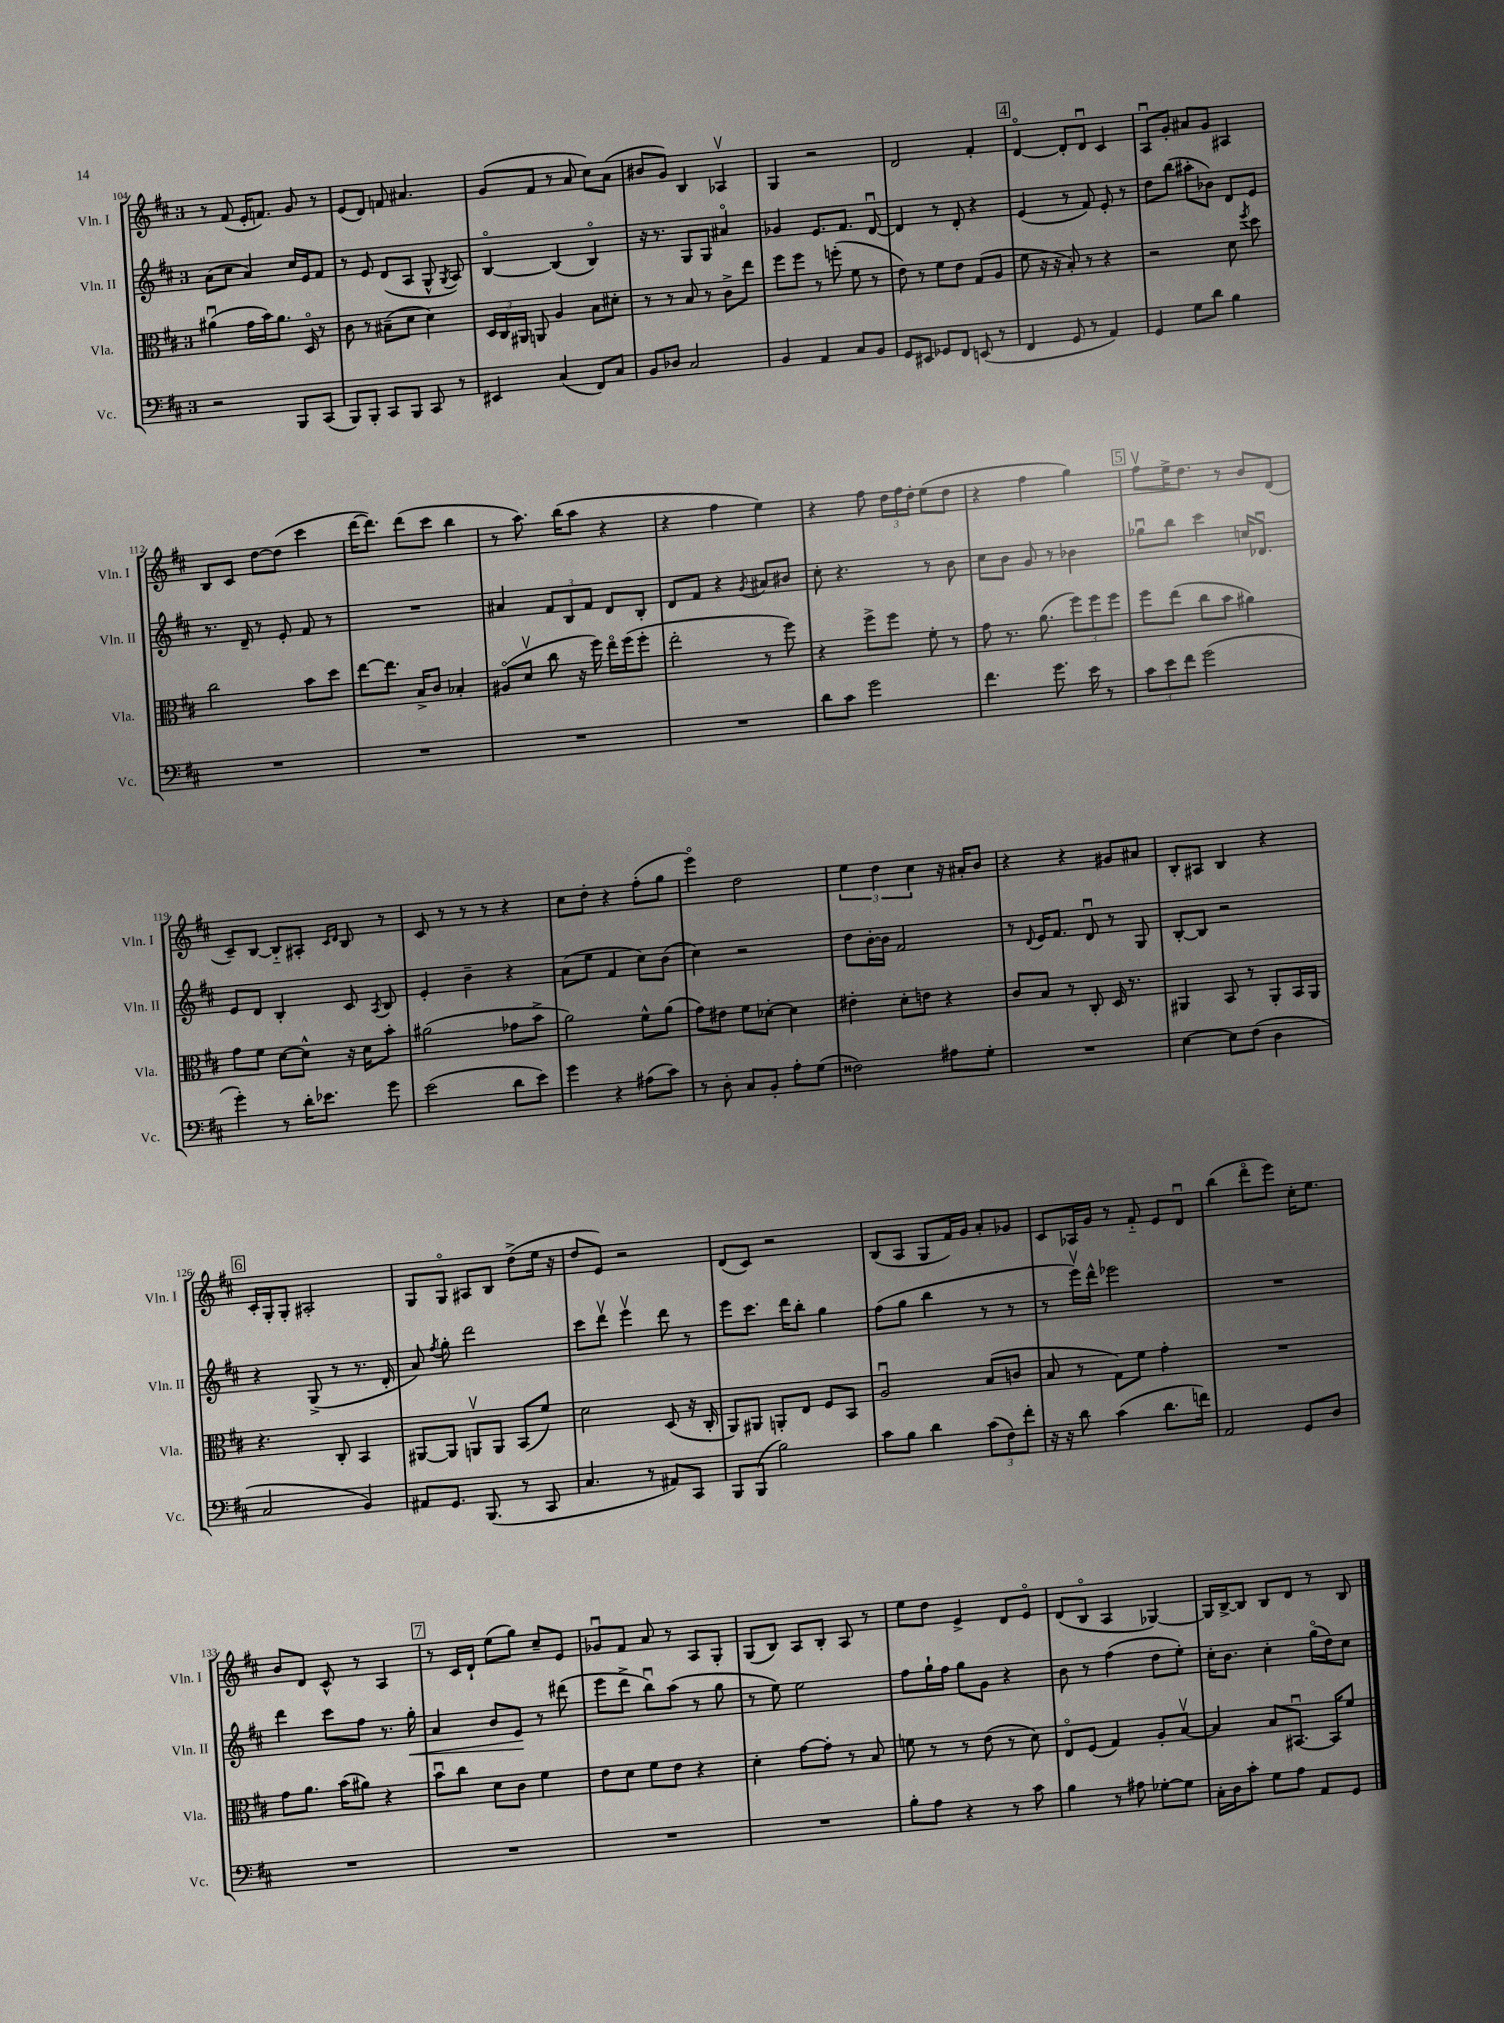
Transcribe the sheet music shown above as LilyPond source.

<<
\new StaffGroup <<
\new Staff = "s0" \with { instrumentName = "Vln. I" shortInstrumentName = "Vln. I" } {
    \clef treble \key d \major \once \override Staff.TimeSignature.style = #'single-digit \time 3/4
    \autoBeamOff r8 fis'8( e'16[-. f'8.]) g'8 r8 |
    e'8[( d'8]) f'8 ais'4. |
    g'8[( fis'8] r8 a'8 cis''8[) a'8]( |
    bis'8[ g'8]) b4 aes4\upbow |
    g4 r2 |
    d'2 fis'4-. |
    \mark \markup { \box "4" } d'4~\flageolet d'8[-. d'8]\downbow cis'4 |
    a8[\downbow g'8]-. ais'8[ g'8] ais4 |
    b8[ cis'8] d''8[~ d''8]( cis'''4 |
    d'''16[~ d'''8.]) d'''8[( cis'''8] b''4 |
    r8 a''8.) b''16[( a''8] r4 |
    r4 fis''4 e''4) |
    r4 fis''8 \tuplet 3/2 { d''16[ fis''16 d''16]-. } e''8[( d''8] |
    r4 fis''4 g''4) |
    \mark \markup { \box "5" } fis''8[\upbow e''16-> d''8.] r8 b'8[ d'8]( |
    cis'8[--) b8]~ b8[-_ ais8]-. \grace { cis'16[ d'16] } b8 r8 |
    cis'8 r8 r8 r8 r4 |
    cis''8[ d''8]-. r4 fis''8[-.( g''8] |
    e'''4\flageolet) d''2 |
    \tuplet 3/2 { e''4 d''4 cis''4 } r16 ais'16[-. b'8] |
    r4 r4 gis'8[ ais'8] |
    b8[-. ais8] b4 r4 |
    \mark \markup { \box "6" } cis'16[-. g16-. g8]-. ais2-. |
    g8[ g8]\flageolet ais8[ b8] d''8[->( e''16] r16 |
    d''8[ e'8]) r2 |
    d'8[( cis'8]) r2 |
    b8[( a8] g8[ fis'16) g'16] a'8[-. ges'8] |
    cis'8[ aes16 g'16] r8 fis'8-_ e'8[ d'8]\downbow |
    b''4( d'''8[\flageolet e'''8]) cis''16[-. e''8.] |
    b'8[ d'8] cis'8-^ r8 a4 |
    \mark \markup { \box "7" } r8 cis'16[ d'16]-! e''8[( g''8]) cis''8[-- e'8] |
    ges'8[\downbow fis'8] a'8 r8 a8[ g8]-. |
    g8[( b8]) a8[ b8]-. a8 r8 |
    e''8[ d''8] e'4-> d'8[ e'8]\flageolet |
    d'8[( b8]\flageolet a4 ges4~) |
    ges16[ b16~-> b8] b8[ d'8] r8 b8 \bar "|." |
}
\new Staff = "s1" \with { instrumentName = "Vln. II" shortInstrumentName = "Vln. II" } {
    \clef treble \key d \major \once \override Staff.TimeSignature.style = #'single-digit \time 3/4
    \autoBeamOff a'8[( cis''8] a'4) cis''16[ e'16 fis'8] |
    r8 e'8 d'8[( a8] g8-^ \acciaccatura { g8 } a8) |
    b4~\flageolet b4( b4\flageolet) |
    r16 r8. g8[ g8] ais'4\flageolet |
    ges'4 e'8.[ fis'8.] d'8~\downbow |
    d'4 r8 d'8-. r4 |
    \mark \markup { \box "4" } e'4( r8 fis'8) e'8-. r8 |
    d''8[ b''8]( ais''8[-. bes'8]) d'8[ e'8] |
    r8. d'16-- r8 e'8-. fis'8 r8 |
    R2. |
    ais'4 \tuplet 3/2 { fis'8[ b8 fis'8] } d'8[ b8]-. |
    d'8[ fis'8] r4 \acciaccatura { g'8 } ais'8[ bis'8] |
    cis''8-. r4. r8 b'8 |
    cis''8[ b'8] g'8 r8 bes'4 |
    \mark \markup { \box "5" } ges''8[\downbow b''8] cis'''4 c''16[ des'8.]\downbow |
    e'8[ d'8] b4-. cis'8 \acciaccatura { a8 } b8 |
    e'4-. b'4-- r4 |
    a'8[( e''8] fis'4 cis''8[) b'8]( |
    cis''4) r2 |
    d''8[ b'16~-. b'16] fis'2 |
    r8 \appoggiatura { d'8 } e'16[ fis'8.] d'8\downbow r8 g8 |
    b8[~-. b8] r2 |
    \mark \markup { \box "6" } r4 g8->( r8 r8. d'16-. |
    a'8) \acciaccatura { fis''8 } g''8-. d'''2 |
    cis'''8[ d'''8]\upbow e'''4\upbow d'''8 r8 |
    e'''8[ cis'''8.] d'''16[ b''8]-. g''4 |
    fis''8[( g''8] b''4 r8 r8 |
    r8 e'''16[\upbow) d'''16]-^ ees'''2 |
    R2. |
    d'''4 cis'''8[ fis''8] r8. g''16-.\< |
    \mark \markup { \box "7" } a'4 b'8[ e'8]\! r8 dis'''8( |
    e'''8[ d'''8]-> b''8[\downbow) a''8]( r8 g''8 |
    r8 e''8) e''2 |
    fis''8[ g''16-! fis''16] g''8[ g'8] r4 |
    b'8 r8 fis''4( d''8[ e''8]-.) |
    cis''16[-. b'8.] cis''4-. g''16[\flageolet( d''16) cis''8] \bar "|." |
}
\new Staff = "s2" \with { instrumentName = "Vla." shortInstrumentName = "Vla." } {
    \clef alto \key d \major \once \override Staff.TimeSignature.style = #'single-digit \time 3/4
    \autoBeamOff ais'4\downbow( g'16[ b'16) ais'8.] d16\flageolet r8 |
    cis'8 r8 bis8[--( d'8] d'4) |
    \tuplet 3/2 { d16[ cis16 ais,16] } a,8 a4 b8[ dis'8]-. |
    r8 r8 b8 r8 cis'8[-> e''8] |
    fis''8[ fis''8] r8 f''8-.( fis'8 r8 |
    e'8) r8 fis'8[ e'8] g8[( a8] |
    \mark \markup { \box "4" } fis'8 r16 r16 b8-.) r8 r4 |
    r2 d'8 \acciaccatura { fis''8 } d''8 |
    cis''2 b'8[ d''8] |
    e''8[~ e''8.] b16[-> cis'8] bes4-. |
    ais8[\flageolet( d'8]\upbow cis''8 r16 fis''16) e''16[\flageolet fis''16( fis''8]-. |
    e''2-. r8 fis''8) |
    r4 fis''8[-> fis''8] fis'8-. r8 |
    g'8 r8. a'8.( \tuplet 3/2 { fis''8[) fis''8 fis''8] } |
    \mark \markup { \box "5" } fis''8[ e''8]( cis''8[ b'8] ais'4) |
    g'8[ fis'8] d'8[~ d'8]-^ r16 d'16[ b'8]-. |
    ais'2( ges'8[ b'8]-> |
    a'2) fis'8[-^ a'8]( |
    g'8[) eis'8] fis'8[ des'8]~-. des'4 |
    eis'4-. d'8[-. e'8] r4 |
    cis'8[ b8] r8 cis8-. d16 r8. |
    ais,4 b,8 r8 ais,8[-. b,16 ais,16] |
    \mark \markup { \box "6" } r4. cis8-. b,4 |
    ais,8[~ ais,8] a,8[\upbow a,8] b,8[( fis'8]) |
    d'2 d8( r16 cis16-. |
    a,8[) ais,8] a,8[-. e8] fis8[ b,8] |
    a2\downbow b8[( c'8] |
    b8 r8 g8[) fis'8] g'4-. |
    R2. |
    g'8[ a'8.] b'16[( ais'8]) r4 |
    \mark \markup { \box "7" } b'8[\downbow cis''8] d'8[ cis'8] fis'4 |
    e'8[ d'8] fis'8[ e'8] r4 |
    d'4-. g'8[~ g'8]-. r8 b8 |
    f'8 r8 r8 e'8( r8 d'8) |
    e8[\flageolet fis8]( g4) a8[-. b8]~\upbow |
    b4 b8[ bis,8.]~\downbow bis,16[ fis'8] \bar "|." |
}
\new Staff = "s3" \with { instrumentName = "Vc." shortInstrumentName = "Vc." } {
    \clef bass \key d \major \once \override Staff.TimeSignature.style = #'single-digit \time 3/4
    \autoBeamOff r2 b,,8[ cis,8]( |
    b,,8[) b,,8]-. cis,8[ b,,8] cis,8 r8 |
    eis,4 cis4( fis,8[) cis8] |
    b,8[ des8] cis2 |
    b,4 a,4 cis8[ b,8] |
    g,8[ eis,8] ges,8[ fis,8] e,8( r8 |
    \mark \markup { \box "4" } fis,4 g,8 r8 a,4) |
    g,4 g8[ d'8] b4 |
    R2. |
    R2. |
    R2. |
    R2. |
    d'8[ cis'8] g'2 |
    fis'4. g'8. e'16 r8 |
    \mark \markup { \box "5" } \tuplet 3/2 { cis'8[ e'8 fis'8] } g'2( |
    g'4-.) r8 d'16[-. ees'8.] g'8 |
    e'2( d'8[ e'8]) |
    g'4 r4 ais8[( cis'8]) |
    r8 d8-. cis8[ b,8]-. a8[-. g8]( |
    fisis2) ais8[ g8]-. |
    R2. |
    e4~ e8[ fis8]( d4 |
    \mark \markup { \box "6" } cis2 b,4) |
    ais,8[ g,8.] b,,8.( r8 cis,8 |
    cis4. r8 ais,8[) cis,8] |
    b,,8[ b,,8]( b2) |
    cis'8[ b8] d'4 \tuplet 3/2 { cis'8[( fis8) fis'8]-. } |
    r16 r16 d'8 cis'4( d'8.[ f'16]) |
    a,2 g,8[ d8] |
    R2. |
    \mark \markup { \box "7" } R2. |
    R2. |
    R2. |
    b8[-. a8] r4 r8 cis'8 |
    b4 r8 ais8 ges8[~-. ges8] |
    cis16[-. d16 cis'8]-. g8[ a8] a,8[ g,8] \bar "|." |
}
>>
>>
\layout { \context { \Score currentBarNumber = #104 } }
